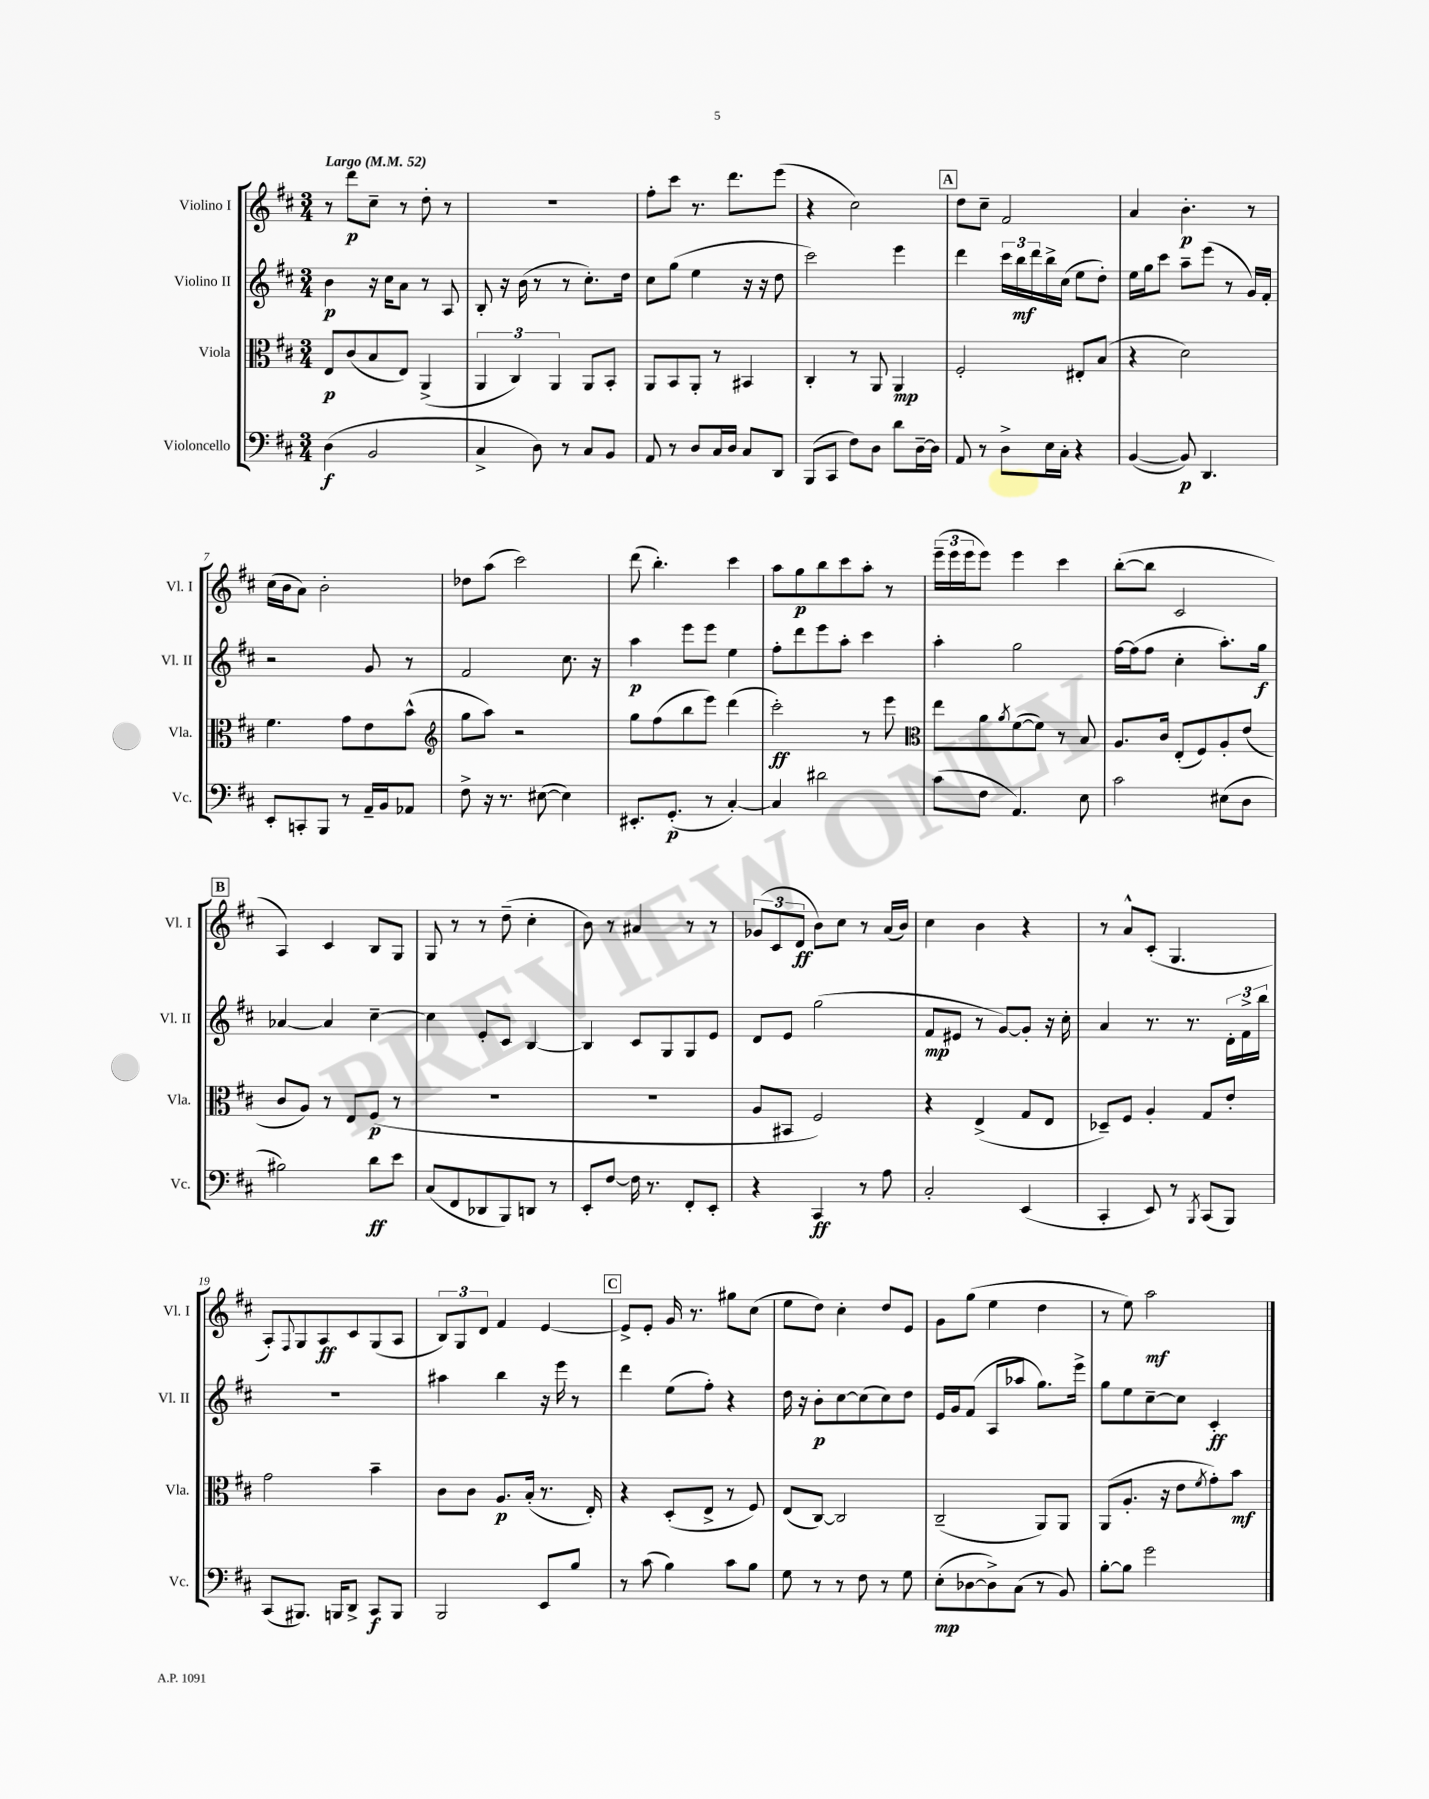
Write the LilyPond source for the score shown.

<<
\new StaffGroup <<
\new Staff = "s0" \with { instrumentName = "Violino I" shortInstrumentName = "Vl. I" } {
    \clef treble \key d \major \numericTimeSignature \time 3/4 \tempo "Largo" 4 = 52
    r8 d'''8\p cis''8-- r8 d''8-. r8 |
    R2. |
    fis''8-. cis'''8 r8. d'''8. e'''8( |
    r4 cis''2) |
    \mark \markup { \box "A" } d''8 cis''8-- fis'2 |
    a'4 b'4.-.\p r8 |
    cis''16( b'16 a'8) b'2-. |
    des''8 a''8( cis'''2) |
    d'''8( b''4.-.) cis'''4 |
    a''8 g''8\p b''8 cis'''8 a''8-. r8 |
    \tuplet 3/2 { e'''16--( e'''16 e'''16 } e'''8) e'''4 cis'''4 |
    b''8~-.( b''8 cis'2 |
    \mark \markup { \box "B" } a4) cis'4 b8 g8 |
    g8 r8 r8 d''8--( cis''4-. |
    b'8) r8 ais'4 r8 r8 |
    \tuplet 3/2 { ges'8( cis'8 d'8\ff } b'8) cis''8 r8 a'16( b'16) |
    cis''4 b'4 r4 |
    r8 a'8-^ cis'8-.( g4. |
    a8-.) \appoggiatura { fis8 } g8 a8\ff cis'8 g8( a8 |
    \tuplet 3/2 { b8) g8 d'8 } fis'4 e'4~ |
    \mark \markup { \box "C" } e'8-> e'8-. g'16 r8. gis''8 cis''8( |
    e''8 d''8) cis''4-. d''8 e'8 |
    g'8 g''8( e''4 d''4 |
    r8 e''8) a''2\mf \bar "|." |
}
\new Staff = "s1" \with { instrumentName = "Violino II" shortInstrumentName = "Vl. II" } {
    \clef treble \key d \major \numericTimeSignature \time 3/4
    b'4\p r16 cis''16 a'8 r8 a8 |
    b8-. r16 b'16( r8 r8 cis''8.-.) d''16 |
    cis''8 g''8( e''4 r16 r16 d''8 |
    cis'''2) e'''4 |
    \mark \markup { \box "A" } d'''4 \tuplet 3/2 { cis'''16 b''16\mf d'''16 } b''16-> cis''16( e''8 d''8-.) |
    e''16 g''16 cis'''8 a''8-- e'''8( r8 g'16) fis'16-. |
    r2 g'8 r8 |
    fis'2 cis''8. r16 |
    a''4\p e'''8 e'''8 e''4 |
    fis''8-. d'''8 e'''8 a''8-. cis'''4 |
    a''4-. g''2 |
    fis''16~ fis''16( fis''8 cis''4-. a''8.-.) g''16\f |
    \mark \markup { \box "B" } aes'4~ aes'4 cis''4~-- |
    cis''4 e'8-. cis'8 b4~ |
    b4 cis'8 g8 g8 e'8 |
    d'8 e'8 g''2( |
    fis'8\mp eis'8 r8 g'8~) g'8-. r16 cis''16-. |
    a'4 r8. r8. \tuplet 3/2 { d'16-. fis'16-> b''16 } |
    R2. |
    ais''4 b''4 r16 e'''16 r8 |
    \mark \markup { \box "C" } d'''4 e''8( fis''8-.) r4 |
    d''16 r16 b'8-.\p cis''8~ cis''8( cis''8) d''8 |
    e'16 g'16 fis'8( a8 aes''8 g''8.) e'''16-> |
    g''8 e''8 cis''8~-- cis''8 cis'4-.\ff \bar "|." |
}
\new Staff = "s2" \with { instrumentName = "Viola" shortInstrumentName = "Vla." } {
    \clef alto \key d \major \numericTimeSignature \time 3/4
    e8\p cis'8( b8 e8) a,4->( |
    \tuplet 3/2 { a,4 cis4) a,4 } a,8 b,8-. |
    a,8 b,8 a,8-. r8 bis,4 |
    cis4-. r8 a,8 a,4\mp |
    \mark \markup { \box "A" } fis2-. eis8-. b8( |
    r4 d'2) |
    fis'4. g'8 e'8 b'8-^( |
    \clef treble g''8 a''8) r2 |
    g''8 fis''8( b''8 e'''8) d'''4( |
    cis'''2-.\ff) r8 e'''8 |
    \clef alto e''8 a'8 \acciaccatura { a'8 } fis'8~( fis'8) r8 b8 |
    a8. cis'16 e8-.( fis8) a8-. e'8( |
    \mark \markup { \box "B" } cis'8 a8) r8 e8 fis8\p( r8 |
    R2. |
    R2. |
    a8 bis,8 fis2) |
    r4 e4->( g8 e8 |
    des8--) fis8 a4-. g8 e'8-. |
    g'2 b'4-- |
    cis'8 cis'8 a8.\p b16-.( r8. e16-.) |
    \mark \markup { \box "C" } r4 d8-.( e8-> r8 fis8) |
    e8( cis8~) cis2 |
    cis2--( a,8) a,8 |
    a,8( a8.-. r16 e'8 \acciaccatura { fis'8 } g'8-.) b'8\mf \bar "|." |
}
\new Staff = "s3" \with { instrumentName = "Violoncello" shortInstrumentName = "Vc." } {
    \clef bass \key d \major \numericTimeSignature \time 3/4
    d4\f( b,2 |
    cis4-> d8) r8 cis8 b,8 |
    a,8 r8 d8 cis16 d16 cis8 d,8 |
    b,,8( cis,8 fis8) d8 d'8 d16~-- d16 |
    \mark \markup { \box "A" } a,8 r8 d8-> e16 cis16-. r4 |
    b,4~( b,8\p) d,4. |
    e,8-. c,8-. b,,8 r8 a,16-- b,16 aes,8 |
    fis8-> r16 r8. eis8~( eis4) |
    eis,8.-. g,8.-.\p( r8 cis4~-.) |
    cis4 dis'2 |
    cis'8( fis8 a,4.) e8 |
    cis'2 eis8( d8 |
    \mark \markup { \box "B" } bis2) d'8\ff e'8 |
    cis8( fis,8 des,8 b,,8) d,8 r8 |
    e,8-. fis8~ fis16 r8. fis,8-. e,8-. |
    r4 cis,4\ff r8 a8 |
    cis2-. e,4( |
    cis,4-. e,8) r8 \acciaccatura { b,,8 } cis,8( b,,8) |
    cis,8( bis,,8.) b,,16 d,8-> cis,8\f b,,8 |
    b,,2 e,8 b8 |
    \mark \markup { \box "C" } r8 cis'8( b4) cis'8 b8 |
    g8 r8 r8 fis8 r8 g8 |
    e8-.\mp( des8~ des8->) cis8( r8 b,8) |
    b8~-. b8 g'2 \bar "|." |
}
>>
>>
